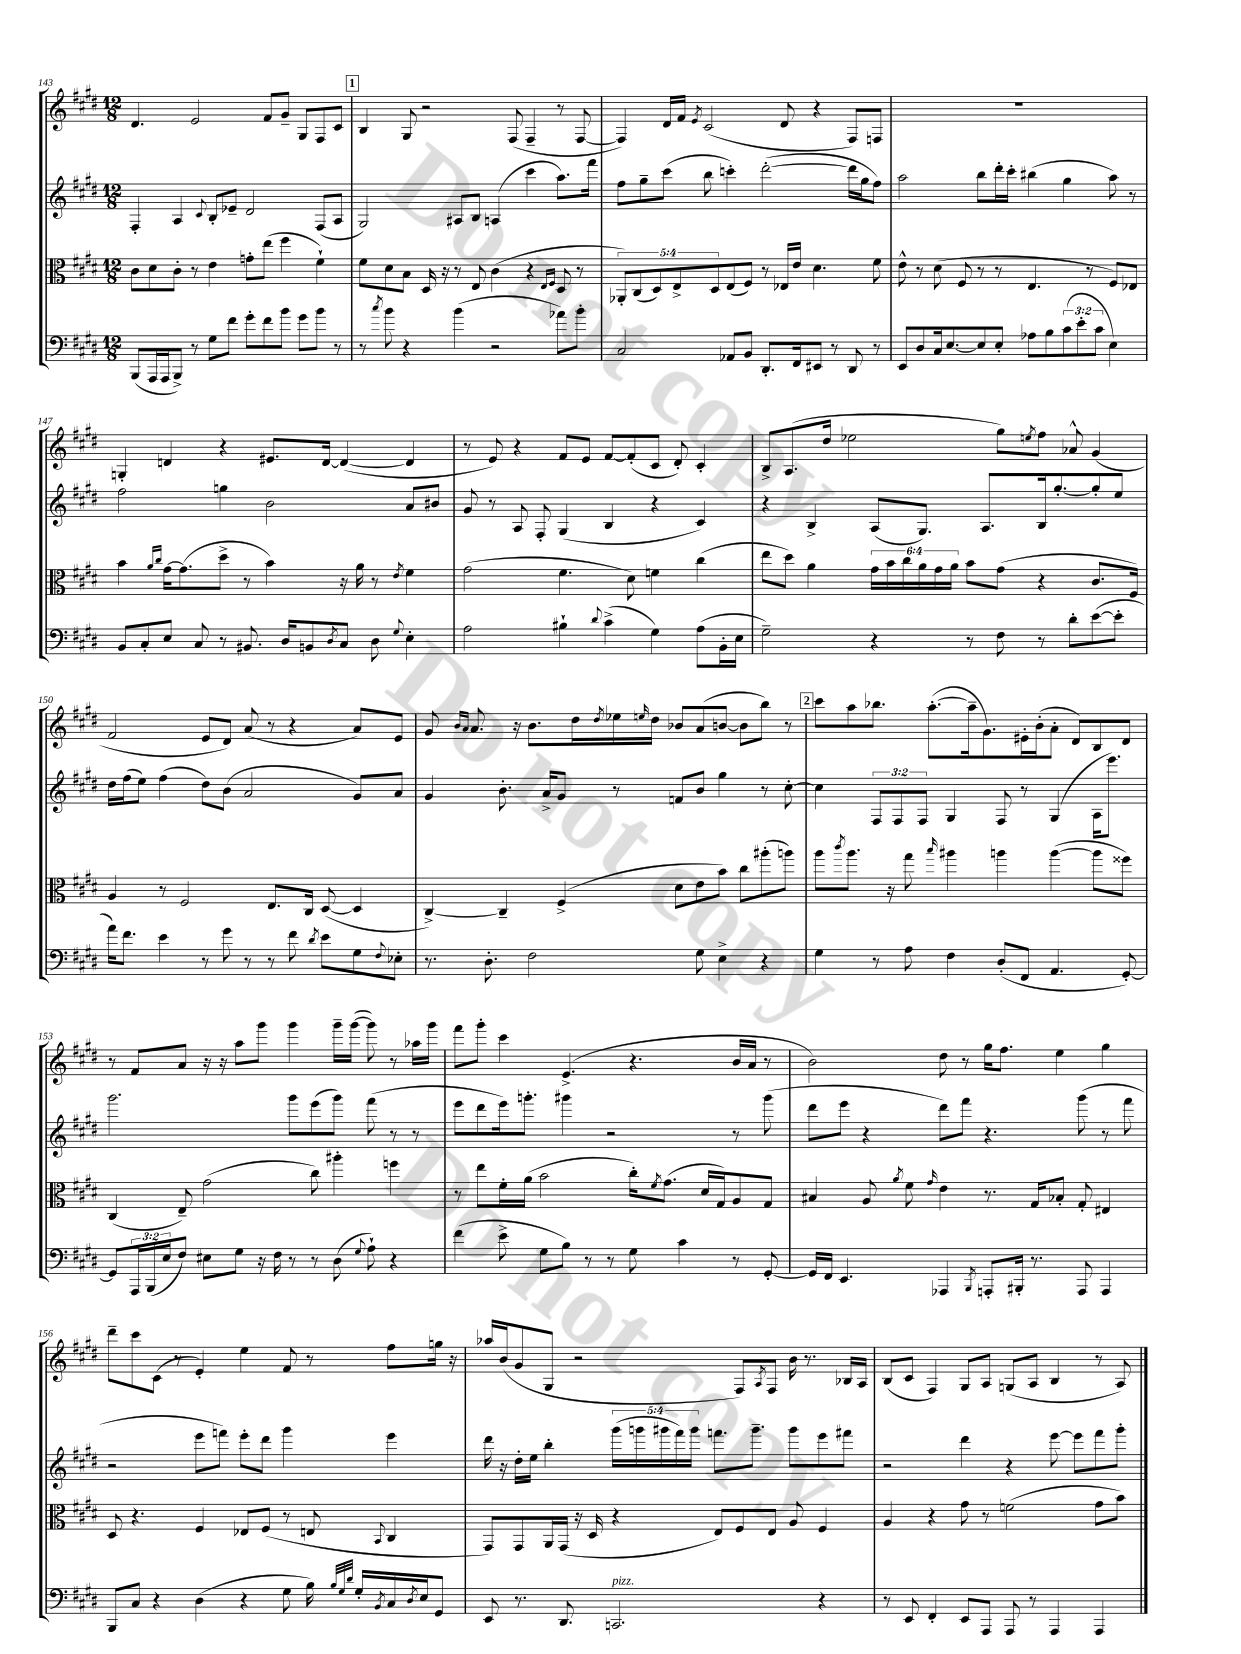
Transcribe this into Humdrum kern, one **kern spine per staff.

**kern	**kern	**kern	**kern
*staff4	*staff3	*staff2	*staff1
*clefF4	*clefC3	*clefG2	*clefG2
*k[f#c#g#d#]	*k[f#c#g#d#]	*k[f#c#g#d#]	*k[f#c#g#d#]
*M12/8	*M12/8	*M12/8	*M12/8
(8BBB	8c#	4F#'	4.d#
16AAA	8d#	.	.
16AAA	.	.	.
8BBB^)	8c#'	4A	.
8r	8r	.	2e
.	.	8qqc#	.
8G#	4e	8B'	.
8f#	.	8e-~	.
8g#'	8g'	2d#	.
8f#	(8ee	.	8f#
8b	4ff#	.	8g#~
8g#	.	.	8G#
8b	4f#`)	(8F#	8F#
8r	.	8A	8c#
=	=	=	=
8r	8f#	2G#)	4B
8qcc#	.	.	.
8b	8d#	.	.
4r	8B	.	8G#
.	16D#	.	2r
.	16r	.	.
(4b	8r	8A#	.
.	8E	8B	.
2r	(4c#	(4A	.
.	.	.	(8F#
.	4r	4ccc#	4F#~
.	16qqE	.	.
.	16qqF#	.	.
8a-)	8D#	8.aa)	8r
8b'	8r	.	[8F#
.	.	16fff#	.
=	=	=	=
2C#	10AA-')	8ff#	4F#])
.	(10C#	.	.
.	.	8gg#~	.
.	10D#)	.	.
.	.	(8ccc#	16d#
.	10E^	.	.
.	.	.	16f#
.	.	.	8qe
.	.	8bb	(2c#
.	10D#	.	.
8AA-	(8E	4ccc')	.
8BB	8F#)	.	.
8.DD#'	8r	([2ddd#'	.
.	16E-	.	8d#
16FF#	16e	.	.
8EE#	4.d#	.	4r
8r	.	.	.
8DD#	.	16ddd#]	8F#)
.	.	16gg#	.
8r	8f#	8ff#)	8F
=	=	=	=
8EE	8e^^	2aa	1.r
8D#	8r	.	.
16C#	(8d#	.	.
[8.E	.	.	.
.	8F#	.	.
8E]	8r	8bb	.
8E'	8r	16ddd#'	.
.	.	16ccc#'	.
8A-	4.E	(4bb#	.
8B	.	.	.
(12c#	.	4gg#	.
12e'	.	.	.
.	8r	.	.
12c#	.	.	.
4E)	8F#)	8aa)	.
.	8E-	8r	.
=	=	=	=
8BB	4b	2ff#	4G'
8C#'	.	.	.
.	16qqa	.	.
.	16qqcc#	.	.
8E	[16g#	.	4d
.	(8.g#]	.	.
8C#	.	.	.
8r	8dd#^	4gg	4r
8.BB#	8r	.	.
.	4b)	2b	8.e#
16D#	.	.	.
8BB	.	.	.
.	.	.	[16d
8qD#	.	.	.
8C#	16r	.	(4d_
.	16a	.	.
8D#	8r	.	.
8qqG#	8qe	.	.
4E'	4f#	8a	4d]
.	.	8b#	.
=	=	=	=
2A	(2g#	8g#	8r
.	.	8r	8e)
.	.	8A	4r
.	.	8F#'	.
4B#`	4.f#	(4G#	8f#
.	.	.	8e
8qqd#	.	.	.
(4c#^	.	4B	[8f#
.	8d#)	.	(8f#']
4G#)	4f	4r	8c#
.	.	.	8d#')
(8A	(4cc#	4c#)	4c#'
16BB'	.	.	.
16E	.	.	.
=	=	=	=
2G#~)	8ee	4r	8B^
.	8dd#)	.	(8.A
.	4a	4B^	.
.	.	.	16dd#
.	.	.	2ee-
4r	24g#	(8A	.
.	24b	.	.
.	24cc#	.	.
.	24a	8.G#)	.
.	24g#	.	.
.	24a	.	.
8r	8b	.	.
.	.	8.A	.
8F#	(8g#	.	8gg#)
.	.	.	8qee
8r	4r	16B	8ff#
.	.	[8.gg#'	.
8d#'	.	.	8a-^^
([8e	8.c#	8gg#']	(4g#
8e']	.	8ee	.
.	16F#)	.	.
=	=	=	=
16a)	4A	16dd#	2f#
8.f#	.	(16ff#	.
.	.	8ee)	.
4e	8r	(4ff#	.
.	2F#	.	.
8r	.	8dd#)	8e
8g#	.	(8b	8d#)
8r	.	2a	(8a
8r	8.E	.	8r
8f#	.	.	4r
.	16C#	.	.
8qd#	.	.	.
8e	([8D#	.	.
8G#	4D#]	8g#)	8a)
8qqF#	.	.	.
8E-'	.	8a	8e
=	=	=	=
8.r	[4C#^)	4g#	8g#
.	.	.	16qqb
.	.	.	16qqa
.	.	.	8.a
8.D#'	.	.	.
.	4C#~]	8.b'	.
.	.	.	16r
2F#	.	.	8.b
.	.	16a^	.
.	(4F#^	8g#	.
.	.	.	16dd#
.	.	.	8qdd#
.	.	8r	16ee-
.	.	.	16qqee
.	.	.	16dd#
.	8d#	8f	8b-
8G#	8e	8b	(8a
4E^	8b)	4gg#	[8b
.	8cc#	.	8b]
4r	(8aa#'	8r	8bb)
.	8aa)	[8cc#'	8r
=	=	=	=
4G#	8aa	4cc#]	8ccc#
.	8qccc#	.	.
.	8.aa	.	8aa
8r	.	12F#	8.bb-
.	16r	.	.
.	.	12F#	.
8A	8gg#	.	.
.	.	12F#	.
.	.	.	([8.aa'
.	16qqbb	.	.
4F#	4aa#	4G#	.
.	.	.	16aa~]
.	.	.	8.g#)
(8D#'	4aa	8F#	.
8FF#	.	8r	16e#'
.	.	.	(16b'
4.AA	([4aa	(4G#	8a'
.	.	.	8d#)
.	8aa]	16A	8B
.	.	8.eee)	.
[8GG#')	8ff##)	.	8d#
=	=	=	=
8GG#]	(4C#	2.ggg#	8r
24AAA	.	.	8f#
(24BBB	.	.	.
24E	.	.	.
8F#)	8E~)	.	8a
8E#	(2g#	.	16r
.	.	.	16r
8G#	.	.	8aa
16r	.	.	8ggg#
16F#	.	.	.
8r	.	8ggg#	4ggg#
8r	8cc#)	(8eee	.
(8D#	4aa#'	8ggg#)	16ggg#~
.	.	.	([16ggg#
8qqG#	.	.	.
8A`)	.	(8fff#	8ggg#])
4r	4ff	8r	8r
.	.	8r	16aa-
.	.	.	16ggg#
=	=	=	=
(4f#	8r	8eee	8fff#
.	8ee	8ddd#	8ggg#'
8e^	16f#'	16eee)	4ccc#
.	(16a	8.ggg'	.
8G#	2b	.	.
8B)	.	4ggg#	(4.e^
8r	.	.	.
8r	.	2r	.
8G#	16cc#')	.	4.r
.	8qf#	.	.
.	(8.g#	.	.
4c#	.	.	.
.	16d#	.	.
.	16G#)	.	.
8r	8A	8r	16b
.	.	.	16a
[8GG#'	8G#	(8ggg#	8r
=	=	=	=
16GG#]	4B#	8ddd#	2b)
16FF#	.	.	.
4.EE	.	8eee	.
.	8A	4r	.
.	8qa	.	.
.	8f#	.	.
.	16qqg#	.	.
4AAA-	4e	8ddd#)	8dd#
.	.	8fff#	8r
8qBBB	.	.	.
8AAA'	8.r	4.r	16gg#
.	.	.	8.ff#
16BBB#'	.	.	.
8.r	16G#	.	.
.	8B-'	.	4ee
8AAA	8G#'	(8ggg#	.
4AAA	4E#	8r	4gg#
.	.	8fff#	.
=	=	=	=
8BBB	8D#	2r	8ddd#~
8C#	4.r	.	8ccc#
4r	.	.	(8c#
.	.	.	8r
(4D#	4F#	8eee	4e')
.	.	8fff)	.
4r	8E-	8eee'	4ee
.	(8F#	8ddd#	.
8G#	8r	4ggg#	8f#
16B)	8E	.	8r
32qqB	.	.	.
32qqG#	.	.	.
32qqd#	.	.	.
16G#'	.	.	.
8qBB	8qqBB	.	.
16C#	4C#	4eee	8ff#
8qD#	.	.	.
16E	.	.	.
8GG#	.	.	16gg
.	.	.	16r
=	=	=	=
8EE	8GG#)	16ddd#	16aa-
.	.	16r	(16b
8.r	8GG#	16dd#'	8g#
.	.	16ee	.
.	16AA	4bb'	8G#
8.DD#	(16GG#	.	.
.	16r	.	2r
.	16D#	.	.
2.CC	4r	(20ggg#	.
.	.	20ggg	.
.	.	20ggg#	.
.	.	20fff#)	.
.	.	20ggg#	.
.	8E)	8.fff	.
.	8F#	.	8F#)
.	.	8.ggg#~	.
.	.	.	8qA
.	8E	.	8F#
.	8A	8ggg#	16b
.	.	.	8.r
4r	4F#	8eee	.
.	.	8fff#	16B-
.	.	.	16A
=	=	=	=
8r	4A	2r	(8B
8EE	.	.	8c#
4FF#'	4r	.	4F#)
8EE	8g#	4ddd#	8G#
8AAA	8r	.	8A
8AAA	(2f	4r	(8G
8r	.	.	8A
4AAA	.	[8eee	4B
.	.	8eee]	.
4AAA	8g#	8fff#	8r
.	8b)	8ggg#'	8A)
==	==	==	==
*-	*-	*-	*-
